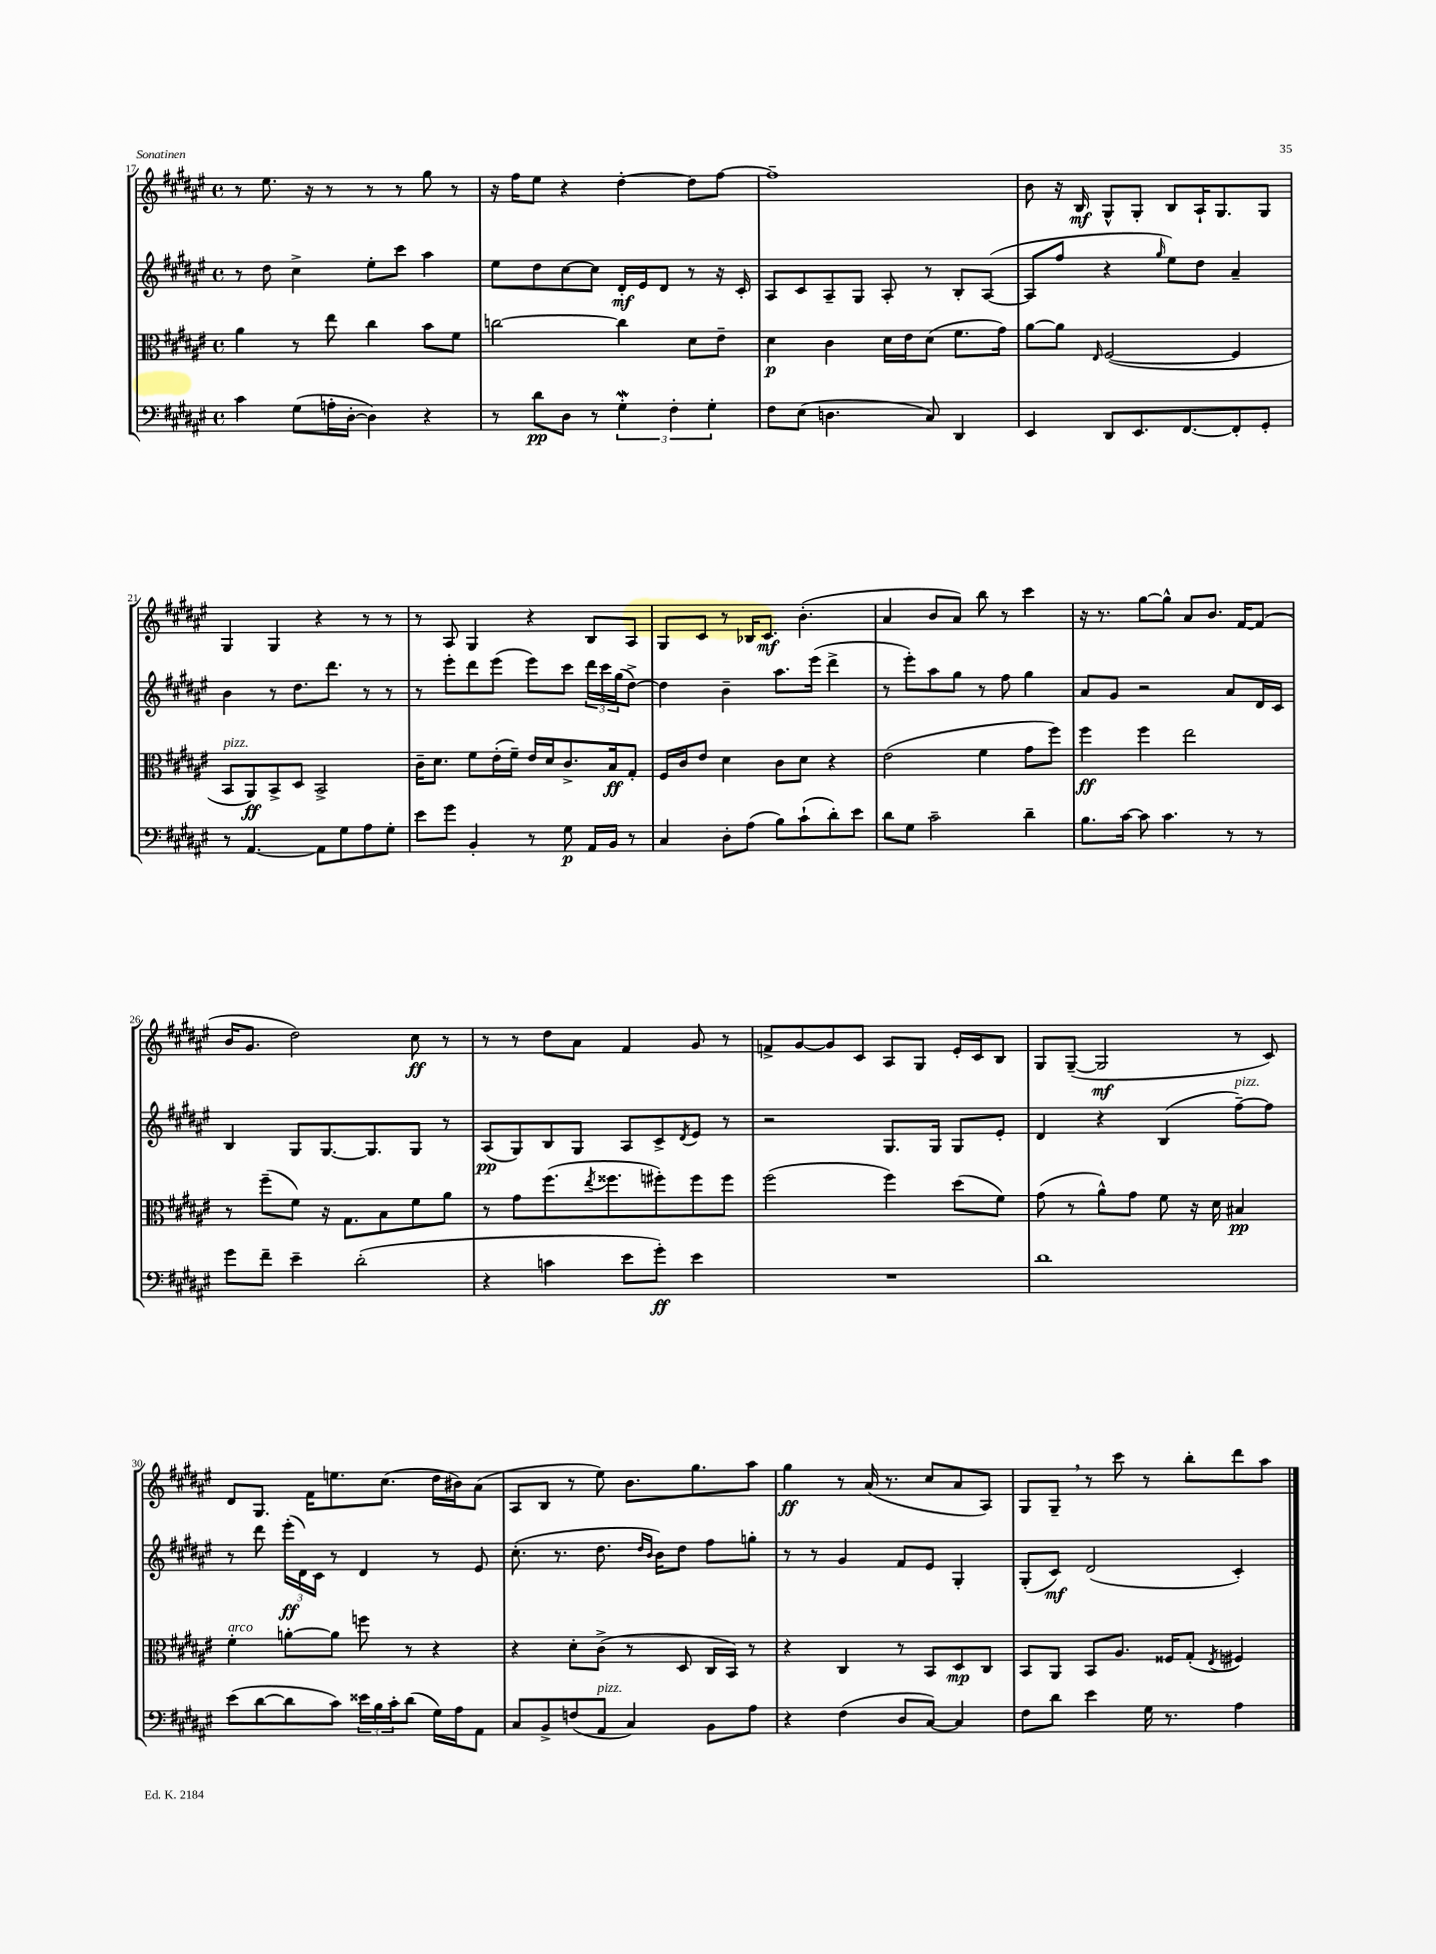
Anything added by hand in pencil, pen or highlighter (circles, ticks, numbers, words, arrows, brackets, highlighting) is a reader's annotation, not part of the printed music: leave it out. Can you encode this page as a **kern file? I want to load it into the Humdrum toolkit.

**kern	**kern	**kern	**kern
*staff4	*staff3	*staff2	*staff1
*clefF4	*clefC3	*clefG2	*clefG2
*k[f#c#g#d#a#e#]	*k[f#c#g#d#a#e#]	*k[f#c#g#d#a#e#]	*k[f#c#g#d#a#e#]
*M4/4	*M4/4	*M4/4	*M4/4
*met(c)	*met(c)	*met(c)	*met(c)
4c#\	4a#\	8r	8r
.	.	8dd#\	8.ee#\
(8G#\L	8r	4cc#^\	.
.	.	.	16r
16A'\L	8ee#\	.	8r
[16D#'\JJ	.	.	.
4D#\])	4cc#\	8ee#'\L	8r
.	.	8ccc#\J	8r
4r	8b\L	4aa#\	8gg#\
.	8f#\J	.	8r
=	=	=	=
8r	[2cc\	8ee#\L	16r
.	.	.	16ff#\LK
8d#\L	.	8dd#\	8ee#\J
8D#\J	.	[8cc#\	4r
8r	.	8cc#\]J	.
6G#'\	4cc\]	16d#'/LL	[4dd#'\
.	.	16e#/J	.
.	.	8d#/J	.
6F#'\	.	.	.
.	8d#\L	8r	8dd#\]L
6G#'\	.	.	.
.	8e#~\J	16r	[8ff#\J
.	.	16c#'/	.
=	=	=	=
8F#\L	4d#\	8A#/L	1ff#~]
(8E#\J	.	8c#/	.
4.D\	4c#\	8A#~/	.
.	.	8G#/J	.
.	16d#\LL	8A#'/	.
.	16e#\J	.	.
8C#/)	(8d#\J	8r	.
4DD#/	8.f#\L	8B'/L	.
.	.	([8A#/J	.
.	16g#\Jk)	.	.
=	=	=	=
4EE#/	[8a#\L	8A#/]L	8b\
.	8a#\]J	8ff#/J	16r
.	.	.	16B/
.	16qqE#/	.	.
8DD#/L	([2F#/	4r	8G#^^/L
8.EE#/	.	.	8G#'/J
.	.	16qqgg#/	.
.	.	8ee#\L)	8B/L
[8.FF#/	.	.	.
.	.	8dd#\J	16A#`/K
.	.	.	8.G#/
8FF#'/]	4F#/]	4a#~/	.
8GG#'/J	.	.	8G#/J
=	=	=	=
8r	8BB/L	4b\	4G#/
[4.AA#/	8AA#/)	.	.
.	8BB^/	8r	4G#/
.	8D#/J	8.dd#\L	.
8AA#\]L	2BB^/	.	4r
.	.	8.ddd#\J	.
8G#\	.	.	.
8A#\	.	8r	8r
8G#'\J	.	8r	8r
=	=	=	=
8e#\L	16c#~\LK	8r	8r
.	8.d#\J	.	.
8g#\J	.	8eee#'\L	8A#/
4BB'/	8f#\L	8ddd#\	4G#/
.	(16e#'\L	(8eee#\J	.
.	16f#~\JJ)	.	.
8r	16e#/LL	8eee#\L)	4r
.	16d#/J	.	.
8G#\	8.c#^/	8ccc#\J	.
16AA#/LL	.	24ddd#\LL	8B/L
.	.	24ccc#\	.
16BB/JJ	16B/k	.	.
.	.	(24gg#\J	.
8r	8G#'/J	[8dd#^\J)	8A#/J
=	=	=	=
4C#/	16F#/LL	4dd#\]	8G#/L
.	16c#/J	.	.
.	8e#/J	.	8c#/J
8D#'\L	4d#\	4b~\	8r
(8A#\J	.	.	16B-/LK
.	.	.	8.c#/J
8B\L)	8c#\L	8.aa#\L	.
(8c#`\	8d#\J	.	(4.b'\
.	.	(16eee#\Jk	.
8d#'\)	4r	4ddd#^\	.
8e#\J	.	.	.
=	=	=	=
8d#\L	(2e#\	8r	4a#/
8G#\J	.	8eee#'\L)	.
2c#~\	.	8aa#\	8b/L
.	.	8gg#\J	8a#/J)
.	4f#\	8r	8bb\
.	.	8ff#\	8r
4d#~\	8g#\L	4gg#\	4ccc#\
.	8ff#\J)	.	.
=	=	=	=
8.B\L	4ff#\	8a#/L	16r
.	.	.	8.r
.	.	8g#/J	.
[16c#\Jk	.	.	.
8c#\]	4ff#\	2r	[8gg#\L
4.c#\	.	.	8gg#^^\]J
.	2ee#\	.	8a#/L
.	.	.	8.b/J
8r	.	8a#/L	.
.	.	.	[16f#/LK
8r	.	16d#/L	(8f#/]J
.	.	16c#/JJ	.
=	=	=	=
8g#\L	8r	4B/	16b/LK
.	.	.	8.g#/J
8f#~\J	(8ff#~\L	.	.
4e#~\	8f#\J)	8G#/L	2dd#\)
.	16r	[8.G#/	.
.	8.G#\L	.	.
(2d#'\	.	.	.
.	.	8.G#/]	.
.	8B\	.	.
.	8f#\	8G#/J	8cc#\
.	8a#\J	8r	8r
=	=	=	=
4r	8r	(8A#/L	8r
.	8g#\L	8G#/)	8r
4c\	(8.ff#\	8B/	8dd#\L
.	.	8G#/J	8a#\J
.	8qee#/	.	.
.	8.ff##\	.	.
8e#\L	.	8A#/L	4f#/
8g#'\J)	8ff#'\)	8c#^/	.
.	.	8qd#/	.
4e#\	8ff#\	8e#/J	8g#/
.	8ff#\J	8r	8r
=	=	=	=
1r	(2ff#\	2r	8f^/L
.	.	.	[8g#/
.	.	.	8g#/]
.	.	.	8c#/J
.	4ff#\)	8.G#/L	8A#/L
.	.	.	8G#/J
.	.	16G#/Jk	.
.	(8dd#\L	8G#/L	16e#'/LL
.	.	.	16c#/J
.	8f#\J)	8e#'/J	8B/J
=	=	=	=
1d#	(8g#\	4d#/	8G#/L
.	8r	.	([8G#~/J
.	8a#^^\L)	4r	2G#/]
.	8g#\J	.	.
.	8f#\	(4B/	.
.	16r	.	.
.	16d#\	.	.
.	4B#/	[8ff#~\L)	8r
.	.	8ff#\]J	8c#/)
=	=	=	=
(8e#\L	4f#'\	8r	8d#/L
[8d#\	.	8ddd#\	8.G#/J
8d#\]	[8a'\L	(24eee#'\LL	.
.	.	24d#\)	.
.	.	.	16f#\LK
.	.	24c#\JJ	.
8c#\J)	8a\]J	8r	8.ee\
24e##\LL	8ff\	4d#/	.
24B\	.	.	.
.	.	.	(8.cc#\J
24c#'\J	.	.	.
(8d#\J	8r	.	.
16G#\LL)	4r	8r	16dd#\LL
16A#\J	.	.	16b#\J)
8AA#\J	.	8e#/	(8a#\J
=	=	=	=
8C#/L	4r	(8.cc#'\	8A#/L
8BB^/	.	.	8B/J
.	.	8.r	.
(8F/	8d#'\L	.	8r
8AA#/J	(8c#^\J	8.dd#\	8ee#\)
4C#/)	8r	.	8.b\L
.	.	16qqdd#/LL	.
.	.	16qqb/JJ	.
.	.	16b\LK)	.
.	8D#/	8dd#\J	.
.	.	.	8.gg#\
8BB\L	16C#/LL	8ff#\L	.
.	16BB/JJ)	.	.
8A#\J	8r	8gg'\J	8aa#\J
=	=	=	=
4r	4r	8r	4gg#\
.	.	8r	.
(4F#\	4C#/	4g#/	8r
.	.	.	(16a#/
.	.	.	8.r
8D#/L	8r	8f#/L	.
[8C#/J)	8BB/L	8e#/J	8cc#/L
4C#/]	8D#/	4G#'/	8a#/
.	8C#/J	.	8A#/J)
=	=	=	=
8F#\L	8BB/L	(8G#'/L	8G#/L
8d#\J	8AA#/J	8c#/J)	8G#~/J
4e#\	8BB/L	(2d#/	8r
.	8.A#/J	.	8ccc#\
16G#\	.	.	8r
8.r	16F##/LK	.	.
.	(8G#'/J	.	8bb'\L
.	8qE#/	.	.
4A#\	4F#/)	4c#'/)	8ddd#\
.	.	.	8aa#\J
==	==	==	==
*-	*-	*-	*-
